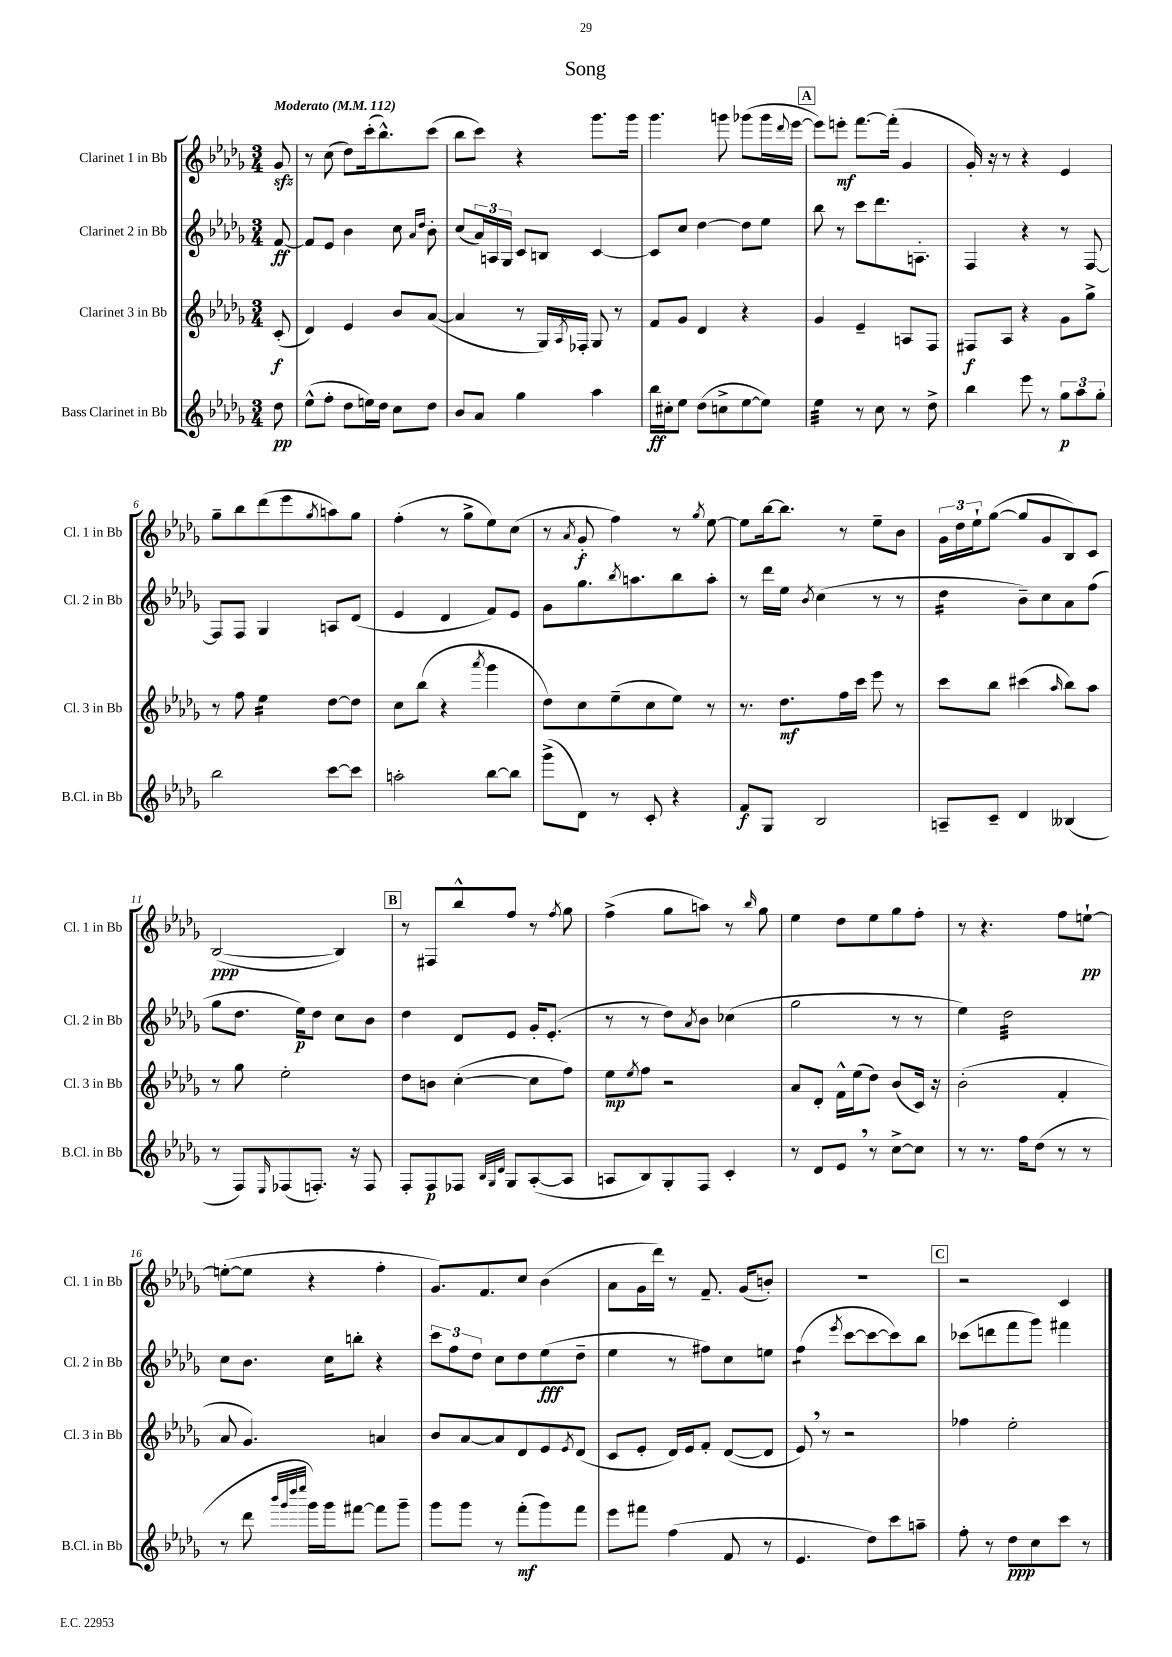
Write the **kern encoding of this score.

**kern	**kern	**kern	**kern
*staff4	*staff3	*staff2	*staff1
*clefG2	*clefG2	*clefG2	*clefG2
*k[b-e-a-d-g-]	*k[b-e-a-d-g-]	*k[b-e-a-d-g-]	*k[b-e-a-d-g-]
*M3/4	*M3/4	*M3/4	*M3/4
*MM112	*MM112	*MM112	*MM112
8dd-	(8c'	[8f	8g-
=	=	=	=
(8ee-^^	4d-)	8f]	8r
8ff'	.	8e-	(8cc
8dd-	4e-	4b-	8dd-)
16ee)	.	.	(16ccc'
16dd-	.	.	8.bb-^^)
8cc	8b-	8cc	.
.	.	16qqa-	.
.	.	16qqdd-	.
8dd-	([8a-	8b-'	(8ccc
=	=	=	=
8b-	4a-]	(8cc	8bb-
8a-	.	24a-)	8ccc)
.	.	24A	.
.	.	24G-	.
4gg-	8r	8c	4r
.	16G-)	8B	.
.	8qA-	.	.
.	16F-'	.	.
4aa-	8G-	[4c	8.ggg-
.	8r	.	.
.	.	.	16ggg-
=	=	=	=
16bb-	8f	8c]	4.ggg-
16cc#'	.	.	.
8ee-	8g-	8cc	.
(8dd-	4d-	[4dd-	.
8cc^	.	.	8ggg
[8ee-	4r	8dd-]	(8ggg-
8ee-])	.	8ee-	16ggg-
.	.	.	8qqddd-
.	.	.	[16eee-
=	=	=	=
4ee-	4g-	8bb-	8eee-])
.	.	8r	8eee'
8r	4e-~	8ccc	[8.fff
8cc	.	8.ddd-	.
.	.	.	(16fff']
8r	8A	.	4g-
.	.	8.A'	.
8dd-^	8F	.	.
=	=	=	=
4bb-	8F#	4F	16g-')
.	.	.	16r
.	8A-	.	8r
8eee-	4r	4r	4r
8r	.	.	.
12gg-	8g-	8r	4e-
12aa-	.	.	.
.	8gg-^	[8F	.
12gg-'	.	.	.
=	=	=	=
2bb-	8r	8F]	8gg-~
.	8ff	8F	8bb-
.	4ee-	4G-	(8ddd-
.	.	.	8eee-
.	.	.	8qgg-
[8ccc	[8dd-	8A	8aa)
8ccc]	8dd-]	(8d-	8gg-
=	=	=	=
2aa'	8cc	4e-	(4ff'
.	(8bb-	.	.
.	4r	4d-	8r
.	.	.	8gg-^
.	8qaaa-	.	.
[8bb-	4ggg-	8f)	8ee-)
8bb-]	.	8e-	(8cc
=	=	=	=
(8ggg-^	8dd-)	8g-	8r
.	.	.	8qa-
8d-)	8cc	8.gg-	8g-'
8r	(8ee-~	.	4ff)
.	.	8qbb-	.
.	.	8.aa	.
8c'	8cc	.	.
4r	8ee-)	8bb-	8r
.	.	.	8qgg-
.	8r	8aa'	[8ee-
=	=	=	=
8f	8.r	8r	8ee-]
8G-	.	16ddd-	[16bb-
.	8.dd-	16ee-	8.bb-]
.	.	8qb-	.
2B-	.	(4cc	.
.	16ff	.	8r
.	16ccc	.	.
.	8eee-	8r	8ee-~
.	8r	8r	8b-
=	=	=	=
8A~	8ccc	4dd-	24g-
.	.	.	24dd-
.	.	.	24ee-`
8c~	8bb-	.	([8gg-
4d-	(4ccc#	8b-~)	8gg-]
.	.	8cc	8g-
.	16qqaa-	.	.
(4B--	8bb-)	8a-	8B-)
.	8aa-	(8ff	8c
=	=	=	=
8r	8r	8gg-	([2B-
8F)	8gg-	8.dd-	.
16qqE-	.	.	.
(8F-	2ee-'	.	.
.	.	16ee-)	.
8.F')	.	8dd-	.
.	.	8cc	4B-])
16r	.	.	.
8F	.	8b-	.
=	=	=	=
8F'	8dd-	4dd-	8r
8F	8b	.	8F#
8F-	([4cc'	8d-	8bb-^^
32qqB-	.	.	.
32qqG-	.	.	.
32qqd-	.	.	.
8G-	.	8e-	8ff
([8A-'	8cc]	16g-'	8r
.	.	(8.e-'	.
.	.	.	8qff
8A-]	8ff)	.	8gg-
=	=	=	=
8A	8ee-	8r	(4ff^
.	8qee-	.	.
8B-)	8ff	8r	.
8G-'	2r	8dd-)	8gg-
.	.	8qa-	.
8F	.	8b-	8aa)
4c'	.	(4cc-	8r
.	.	.	16qqbb-
.	.	.	8gg-
=	=	=	=
8r	8a-	2gg-	4ee-
8d-	8d-'	.	.
8e-	16f^^	.	8dd-
.	(16ee-	.	.
8r	8dd-)	.	8ee-
[8cc^	(8b-	8r	8gg-
8cc]	16c)	8r	8ff'
.	16r	.	.
=	=	=	=
8r	(2b-'	4ee-)	8r
8.r	.	.	4.r
.	.	2dd-	.
16ff	.	.	.
(8dd-	.	.	.
8r	4f'	.	8ff
8r	.	.	[8ee`
=	=	=	=
8r	8a-	8cc	(8ee'_
8ddd-	4.g-)	8.b-	8ee]
32qqbbb-	.	.	.
32qqggg-	.	.	.
32qqdddd-	.	.	.
32qqeeee-	.	.	.
16ggg-)	.	.	4r
16ggg-	.	16cc	.
[8fff#	.	8bb'	.
8fff#]	4a	4r	4ff'
8ggg-~	.	.	.
=	=	=	=
8ggg-	8b-	12ccc	8.g-)
.	.	12ff	.
8ggg-	[8a-	.	.
.	.	12dd-	.
.	.	.	8.f
8r	8a-]	8cc	.
(8fff'	8d-	8dd-	8cc
8ggg-)	8e-	(8ee-	(4b-
.	8qe-	.	.
8fff	(8d-	8dd-~	.
=	=	=	=
8eee-	8c	4ee-	8a-
8fff#	8e-'	.	16g-
.	.	.	16ddd-)
(4ff	16d-)	8r	8r
.	16e-	.	.
.	8f'	8ff#)	8.f~
8f	([8d-	8cc	.
.	.	.	(16g-
8r	8d-]	8ee	8b')
=	=	=	=
4.e-	8e-)	(4ff	2.r
.	8r	.	.
.	.	8qeee-	.
.	2r	[8ccc	.
8dd-)	.	8ccc_	.
8ccc	.	8ccc])	.
8aa~	.	8bb-	.
=	=	=	=
8ff'	4ff-	(8ccc-	2r
8r	.	8ddd	.
8dd-	2ee-'	8fff	.
8cc	.	8ggg-)	.
8ccc	.	4fff#	4c
8r	.	.	.
==	==	==	==
*-	*-	*-	*-
